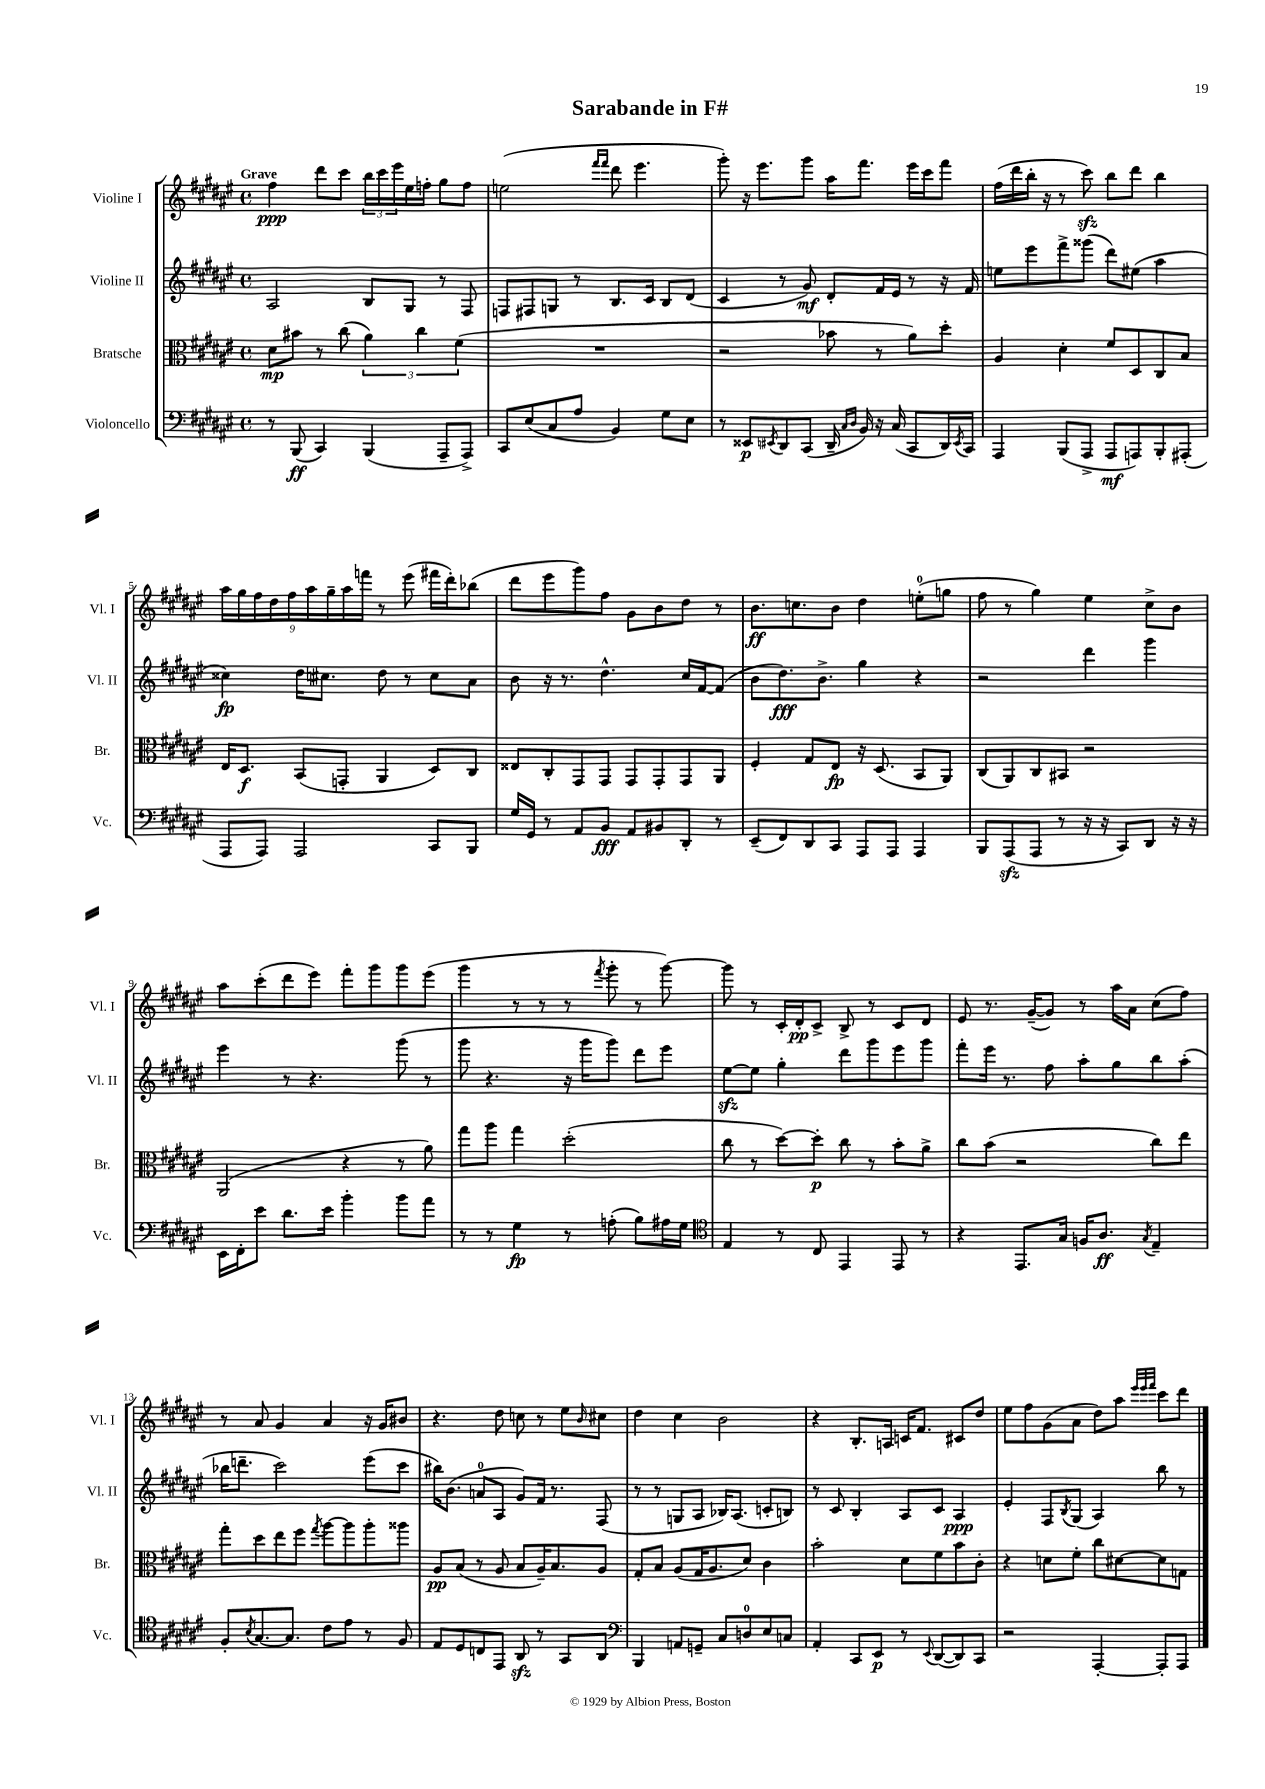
\header { title = "Sarabande in F#" }
<<
\new StaffGroup <<
\new Staff = "s0" \with { instrumentName = "Violine I" shortInstrumentName = "Vl. I" } {
    \clef treble \key fis \major \defaultTimeSignature \time 4/4 \tempo "Grave"
    fis''4\ppp dis'''8 cis'''8 \tuplet 3/2 { b''16 cis'''16 eis'''16 } eis''16 f''16-. gis''8 f''8 |
    e''2( \grace { fis'''16 fis'''16 } dis'''8 eis'''4. |
    gis'''8-.) r16 eis'''8. gis'''8 ais''16 fis'''8. eis'''16 cis'''16 fis'''8 |
    fis''16( dis'''16 b''16-. r16 r8 cis'''8\sfz) b''8 dis'''8 b''4 |
    \tuplet 9/8 { ais''16 gis''16 fis''16 dis''16 fis''16 ais''16 gis''16-- ais''16 f'''16 } r8 eis'''8( fis'''16 dis'''16-.) bes''8( |
    dis'''8 eis'''8 gis'''8) fis''8 gis'8 b'8 dis''8 r8 |
    b'8.\ff c''8. b'8 dis''4 e''8-0-.( g''8 |
    fis''8 r8 gis''4) eis''4 cis''8-> b'8 |
    ais''8 cis'''8-.( dis'''8 eis'''8) fis'''8-. gis'''8 gis'''8 eis'''8( |
    gis'''4 r8 r8 r8 \acciaccatura { fis'''8 } gis'''8-. r8 gis'''8~) |
    gis'''8 r8 cis'16-. dis'16-.\pp cis'8-> b8-> r8 cis'8 dis'8 |
    eis'8 r8. gis'16~--( gis'8) r8 ais''16 ais'16 cis''8( fis''8) |
    r8 ais'8 gis'4 ais'4 r16 gis'16 bis'8 |
    r4. dis''8 c''8 r8 eis''8 \grace { b'16 } cis''8 |
    dis''4 cis''4 b'2 |
    r4 b8.-. a16 c'16 fis'8. cis'8 dis''8 |
    eis''8 fis''8 gis'8( ais'8 dis''8) ais''8 \grace { eis'''32 eis'''32 fis'''32 } cis'''8 dis'''8 \bar "|." |
}
\new Staff = "s1" \with { instrumentName = "Violine II" shortInstrumentName = "Vl. II" } {
    \clef treble \key fis \major \defaultTimeSignature \time 4/4
    ais2 b8 gis8 r8 fis8 |
    f8 fis8 g8 r8 b8. cis'16 b8 dis'8( |
    cis'4 r8 gis'8\mf) dis'8-. fis'16 eis'16 r8 r16 fis'16 |
    e''8 eis'''8 fis'''8-> gisis'''8( dis'''8) eis''8( ais''4 |
    cisis''4\fp) dis''16 cis''8. dis''8 r8 cis''8 ais'8 |
    b'8 r16 r8. dis''4.-^ cis''16 fis'16~ fis'8( |
    b'8 dis''8.\fff) b'8.-> gis''4 r4 |
    r2 dis'''4 gis'''4 |
    eis'''4 r8 r4. gis'''8( r8 |
    gis'''8 r4. r16 gis'''16 gis'''8) dis'''8 eis'''8 |
    eis''8~\sfz eis''8 gis''4-. dis'''8 gis'''8 eis'''8 gis'''8 |
    fis'''8-. eis'''16 r8. fis''8 ais''8-. gis''8 b''8 ais''8-.( |
    bes''16 d'''8.-- cis'''2) eis'''8( cis'''8 |
    bis''16) b'8.( a'8-0 ais8 gis'8) fis'16 r8. fis8( |
    r8 r8 g8 ais8 bes16) ais8.( c'8-. b8) |
    r8 cis'8 b4-. ais8 cis'8 ais4\ppp |
    eis'4-. fis8 \acciaccatura { b8 } gis8( ais4) b''8 r8 \bar "|." |
}
\new Staff = "s2" \with { instrumentName = "Bratsche" shortInstrumentName = "Br." } {
    \clef alto \key fis \major \defaultTimeSignature \time 4/4
    dis'8\mp bis'8 r8 cis''8( \tuplet 3/2 { ais'4) cis''4 fis'4( } |
    R1 |
    r2 bes'8 r8 ais'8) dis''8-. |
    ais4 dis'4-. fis'8 dis8 cis8 b8 |
    eis16 dis8.\f b,8( g,8-. ais,4 dis8) cis8 |
    eisis8 cis8-. gis,8 gis,8 gis,8 gis,8-. gis,8 ais,8 |
    fis4-. gis8 eis8\fp r16 dis8.( b,8 ais,8) |
    cis8( ais,8) cis8 bis,8 r2 |
    ais,2( r4 r8 ais'8) |
    gis''8 ais''8 gis''4 dis''2-.( |
    cis''8 r8 dis''8~) dis''8-.\p cis''8 r8 b'8-. ais'8-> |
    cis''8 b'8( r2 cis''8) eis''8 |
    gis''8-. dis''8 eis''8 fis''8 \acciaccatura { gis''8 } ais''8~ ais''8 ais''8-. aisis''8 |
    ais8\pp b8( r8 ais8 b8 ais16--) b8. ais8 |
    gis8-. b8 ais8( gis16 ais8. dis'8) cis'4 |
    b'2-. dis'8 fis'8 b'8 cis'8-. |
    r4 d'8 fis'8-. cis''8 dis'8~ dis'8 g8 \bar "|." |
}
\new Staff = "s3" \with { instrumentName = "Violoncello" shortInstrumentName = "Vc." } {
    \clef bass \key fis \major \defaultTimeSignature \time 4/4
    r8 b,,8\ff( cis,4) b,,4( ais,,8-- ais,,8->) |
    cis,8 eis8( cis8 ais8 b,4) gis8 eis8 |
    r8 eisis,8\p \acciaccatura { eis,8 } dis,8 cis,8( dis,16-- \grace { cis16 dis16 } b,16) r16 cis16( cis,8 dis,16) \acciaccatura { eis,8 } cis,16 |
    ais,,4 b,,8( ais,,8-> ais,,8\mf a,,8) b,,8-. ais,,8-.( |
    ais,,8 ais,,8) ais,,2 cis,8 b,,8 |
    gis16 gis,16 r8 ais,8 b,8\fff ais,8 bis,8 dis,8-. r8 |
    eis,8--( fis,8) dis,8 cis,8 ais,,8 ais,,8 ais,,4 |
    b,,8 ais,,8\sfz( ais,,8 r8 r16 r16 cis,8) dis,8 r16 r16 |
    eis,16 fis,16-. eis'8 dis'8. eis'16 b'4-. b'8 ais'8 |
    r8 r8 gis4\fp r8 a8-.( b8) ais16 gis16 |
    \clef tenor eis4 r8 cis8 eis,4 eis,8 r8 |
    r4 eis,8. gis16 f16 ais8.\ff \acciaccatura { gis8 } eis4-- |
    fis8-. \acciaccatura { b8 } gis8.~ gis8. cis'8 eis'8 r8 fis8 |
    eis8 dis8 c8 eis,8 ais,8\sfz r8 gis,8 ais,8 |
    \clef bass b,,4 a,8 g,8-- cis8 d8-0 eis8 c8 |
    ais,4-. cis,8 eis,8\p r8 \appoggiatura { eis,8 } dis,8~( dis,8) cis,8 |
    r2 ais,,4~-. ais,,8-. ais,,8 \bar "|." |
}
>>
>>
